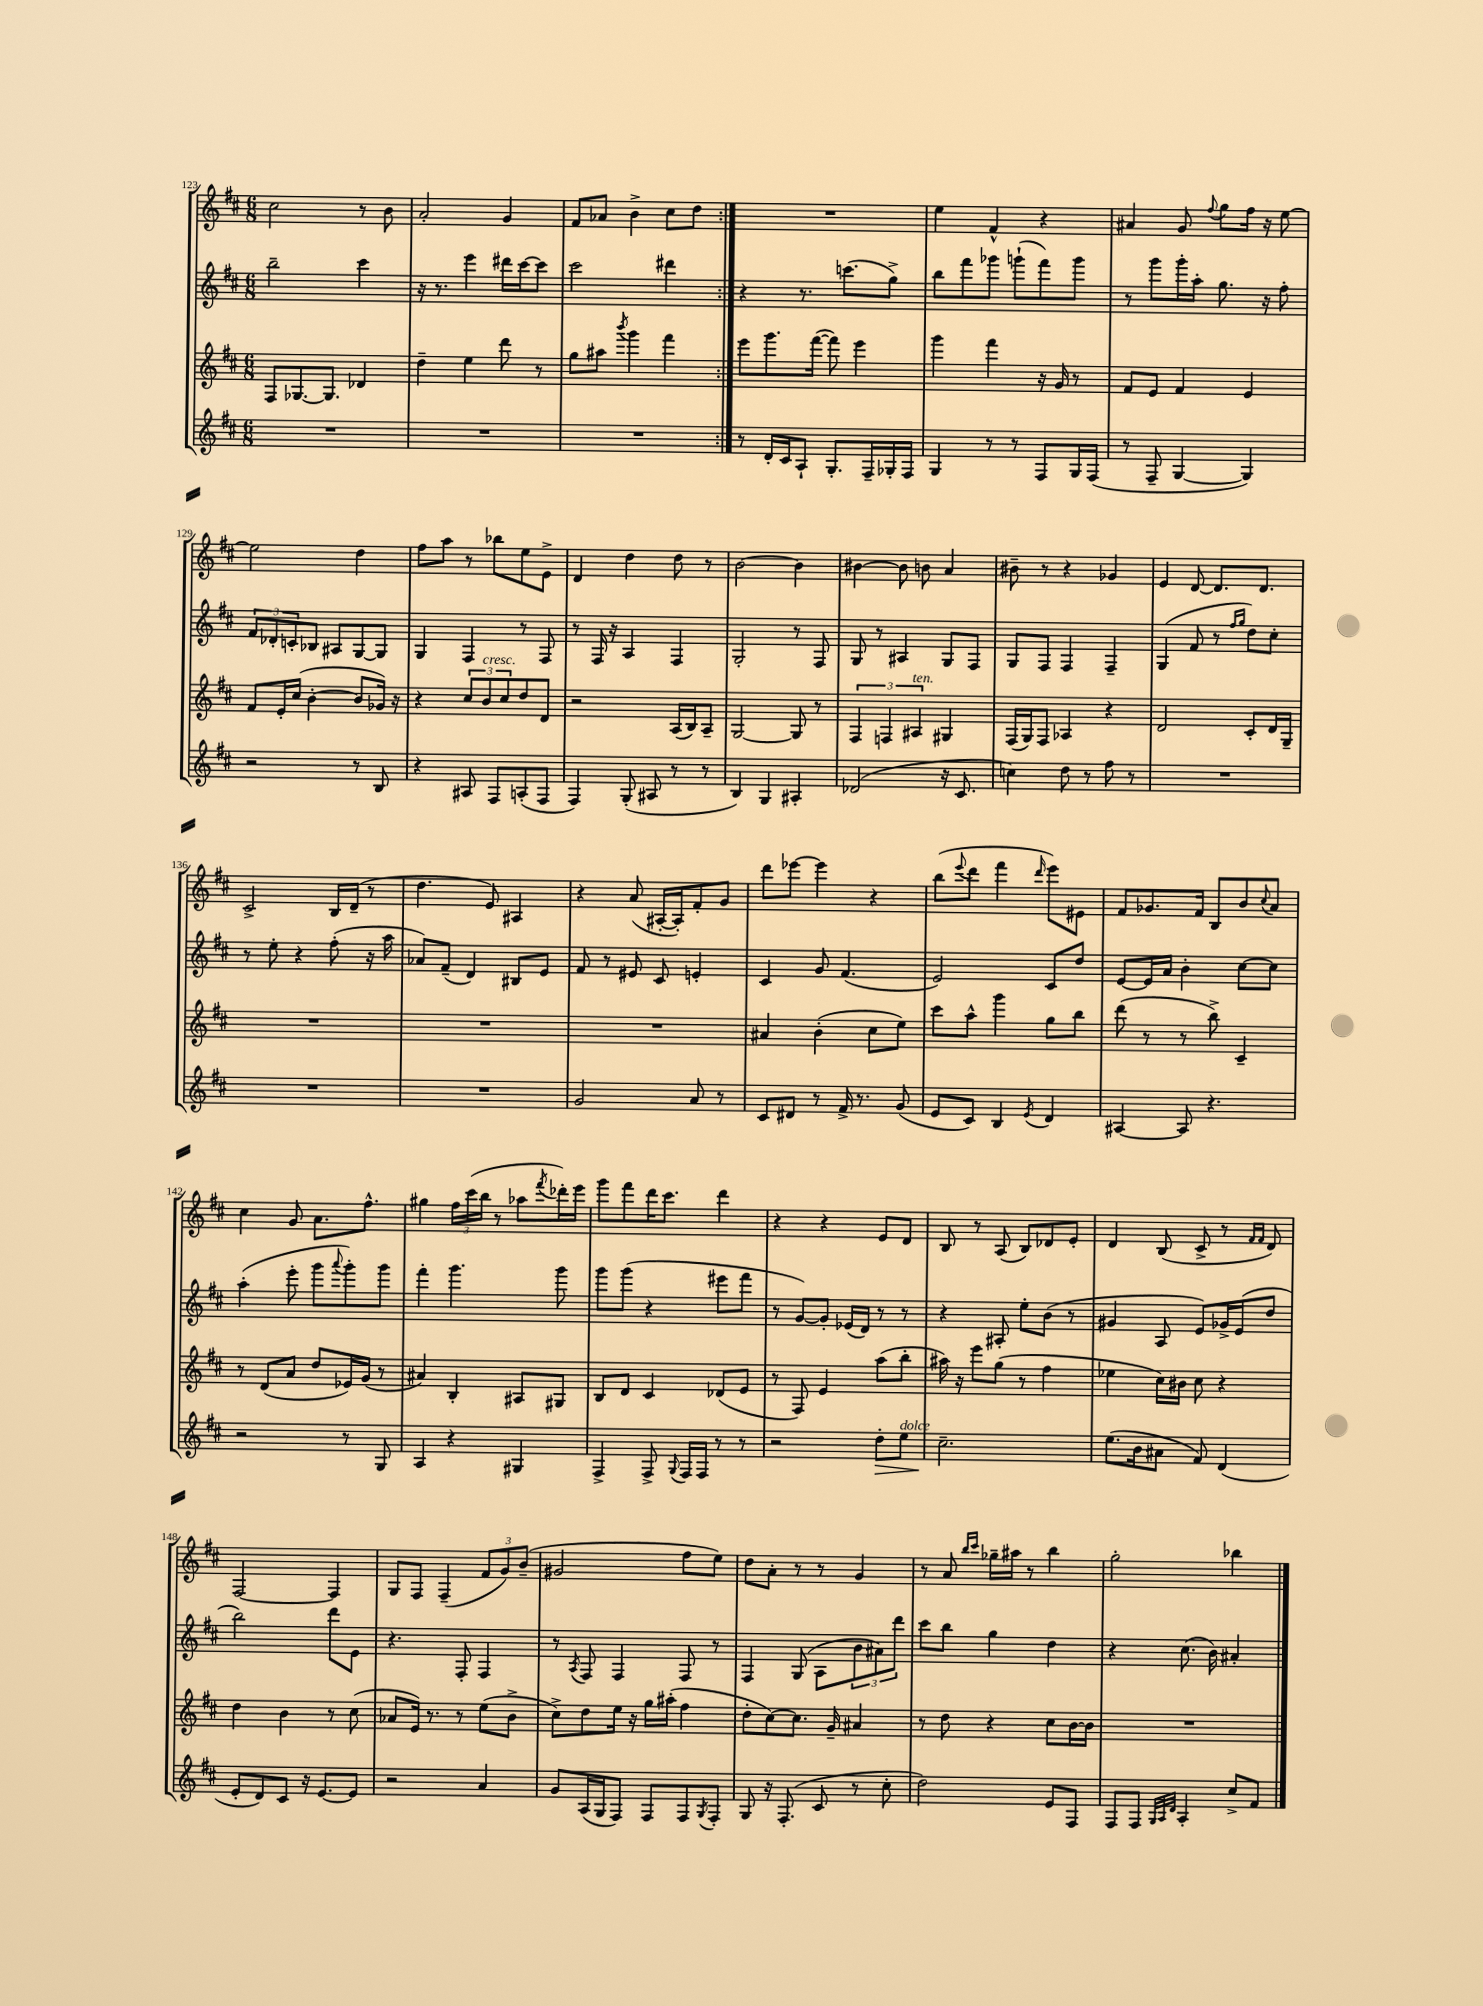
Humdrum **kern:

**kern	**dynam	**kern	**kern	**kern
*part4	*part4	*part3	*part2	*part1
*staff4	*staff4	*staff3	*staff2	*staff1
*clefG2	*	*clefG2	*clefG2	*clefG2
*k[f#c#]	*	*k[f#c#]	*k[f#c#]	*k[f#c#]
*M6/8	*	*M6/8	*M6/8	*M6/8
=123	=123	=123	=123	=123
2.r	.	8F#/L	2bb~\	2cc#\
.	.	[8.G-X/	.	.
.	.	8.G-/J]	.	.
.	.	4d-X/	4ccc#\	8r
.	.	.	.	8b\
=124	=124	=124	=124	=124
2.r	.	4dd~\	16r	2a'/
.	.	.	8.r	.
.	.	4ee\	4eee\	.
.	.	8ddd\	16ddd#X\LL	4g/
.	.	.	[16ccc#\J	.
.	.	8r	8ccc#\J]	.
=125	=125	=125	=125	=125
2.r	.	8gg\L	2ccc#\	8f#/L
.	.	8aa#X\J	.	8a-X/J
.	.	8qbbb/	.	.
.	.	4ggg\	.	4b^\
.	.	4fff#\	4ddd#X\	8cc#\L
.	.	.	.	8dd\J
=126:|!	=126:|!	=126:|!	=126:|!	=126:|!
8r	.	8eee\L	4r	2.r
16d'/LL	.	8.ggg\	.	.
16c#/J	.	.	.	.
8A`/J	.	.	8.r	.
.	.	([16fff#\Jk	.	.
8.G'/L	.	8fff#\])	.	.
.	.	.	(8.cccn\L	.
.	.	4eee\	.	.
16F#~/L	.	.	.	.
16G-X'/	.	.	8gg^\J)	.
16F#/JJ	.	.	.	.
=127	=127	=127	=127	=127
4G/	.	4ggg\	8bb\L	4ee\
.	.	.	8fff#\	.
8r	.	4fff#\	8ggg-X\J	4f#^^/
8r	.	.	(8gggn`\L	.
8F#/L	.	16r	8fff#\)	4r
.	.	16g/	.	.
16G/L	.	8r	8ggg\J	.
(16F#/JJ	.	.	.	.
=128	=128	=128	=128	=128
8r	.	8f#/L	8r	4a#X/
8F#~/	.	8e/J	8ggg\L	.
[4G/	.	4f#/	16ggg'\L	8g/
.	.	.	16aa'\JJ	.
.	.	.	.	8qqff#/
.	.	.	8.gg\	8gg\L
4G/])	.	4e/	.	16ff#\Jk
.	.	.	16r	16r
.	.	.	8ff#'\	[8ee\
!!LO:LB:g=z
=129	=129	=129	=129	=129
2r	.	8f#/L	12f#/L	2ee\]
.	.	.	12d-X'/	.
.	.	16e'/L	.	.
.	.	.	12cn'/	.
.	.	(16cc#/JJ	.	.
.	.	[4b'\	8B-X/J	.
.	.	.	8A#X/L	.
8r	.	8b/L]	[8G/	4dd\
8B/	.	16g-X/Jk)	8G/J]	.
.	.	16r	.	.
=130	=130	=130	=130	=130
4r	.	4r	4G/	8ff#\L
.	.	.	.	8aa\J
8A#X/	.	12cc#/L	4F#/	8r
!	!	!LO:TX:a:i:t=cresc.	!	!
.	.	12b/	.	.
8F#/L	.	.	.	8bb-X\L
.	.	12cc#/	.	.
(8An'/	.	8dd/	8r	8ee\
8F#/J	.	8d/J	8F#/	8e^\J
=131	=131	=131	=131	=131
4F#/)	.	2r	8r	4d/
.	.	.	16F#/	.
.	.	.	16r	.
(8G'/	.	.	4A/	4dd\
8A#X/	.	.	.	.
8r	.	(16A/LL	4F#/	8dd\
.	.	16B/J)	.	.
8r	.	8A~/J	.	8r
=132	=132	=132	=132	=132
4B/)	.	[2G/	2G'/	[2b\
4G/	.	.	.	.
4A#X'/	.	8G/]	8r	4b\]
.	.	8r	8F#/	.
=133	=133	=133	=133	=133
(2d-X/	.	6F#/	8G/	[4b#X\
.	.	.	8r	.
.	.	6Fn/	.	.
.	.	.	4A#X/	8b#\]
!	!	!LO:TX:a:i:t=ten.	!	!
.	.	6A#X/	.	.
.	.	.	.	8bn\
16r	.	4G#X/	8G/L	4a/
8.c#/	.	.	.	.
.	.	.	8F#/J	.
=134	=134	=134	=134	=134
4ccn\)	.	(16F#/LL	8G/L	8b#X~\
.	.	16G/J)	.	.
.	.	8F#/J	8F#/J	8r
8dd\	.	4A-X/	4F#/	4r
8r	.	.	.	.
8ff#\	.	4r	4F#~/	4g-X/
8r	.	.	.	.
=135	=135	=135	=135	=135
2.r	.	2d/	(4G/	4e/
.	.	.	8f#/	[8d/
.	.	.	8r	8.d/L]
.	.	.	16qqff#/LL	.
.	.	.	16qqgg/JJ	.
.	.	8c#'/L	8dd\L)	.
.	.	.	.	8.d/J
.	.	16d/L	8cc#'\J	.
.	.	16G~/JJ	.	.
!!LO:LB:g=z
=136	=136	=136	=136	=136
2.r	.	2.r	8r	2c#^/
.	.	.	8ee'\	.
.	.	.	4r	.
.	.	.	(8ff#'\	16B/LL
.	.	.	.	(16d~/JJ
.	.	.	16r	8r
.	.	.	16aa\	.
=137	=137	=137	=137	=137
2.r	.	2.r	8a-X/L)	4.dd\
.	.	.	(8f#~/J	.
.	.	.	4d/)	.
.	.	.	.	8e/)
.	.	.	8B#X/L	4A#X/
.	.	.	8e/J	.
=138	=138	=138	=138	=138
2g/	.	2.r	8f#/	4r
.	.	.	8r	.
.	.	.	8e#X/	(8a/
.	.	.	8c#/	[16A#X'/LL
.	.	.	.	16A#'/J])
8a/	.	.	4en'/	8f#'/
8r	.	.	.	8g/J
=139	=139	=139	=139	=139
8c#/L	.	4a#X/	4c#/	8ddd\L
8d#X/J	.	.	.	[8eee-X\J
8r	.	(4b'\	8g/	4eee-\]
16f#^/	.	.	(4.f#/	.
8.r	.	.	.	.
.	.	8cc#\L	.	4r
(8g/	.	8ee\J)	.	.
=140	=140	=140	=140	=140
8e/L	.	8ccc#\L	2e/)	(8bb\L
.	.	.	.	8qqeee/
8c#/J)	.	8aa^^\J	.	8ddd\J
4B/	.	4ggg\	.	4fff#\
8qe/	.	.	.	16qqddd/
4d/	.	8gg\L	8c#/L	8eee\L)
.	.	8bb\J	8dd/J	8e#X\J
=141	=141	=141	=141	=141
[4A#X/	.	(8ddd\	[8e/L	8f#/L
.	.	8r	16e/L]	8.g-X/
.	.	.	16a/JJ	.
8A#/]	.	8r	4b'\	.
.	.	.	.	16f#/Jk
4.r	.	8bb^\)	.	8B/L
.	.	4c#~/	[8cc#\L	8b/
.	.	.	.	8qqcc#/
.	.	.	8cc#\J]	8a/J
!!LO:LB:g=z
=142	=142	=142	=142	=142
2r	.	8r	(4aa'\	4cc#\
.	.	(8d/L	.	.
.	.	8a/J	8eee'\	8g/
.	.	8dd/L	8ggg\L	8.a\L
.	.	.	8qqaaa/	.
8r	.	16e-X/L)	8ggg'\)	.
.	.	(16g/JJ	.	8.ff#^^\J
8G/	.	8r	8ggg\J	.
=143	=143	=143	=143	=143
4A/	.	4a#X/)	4fff#'\	4gg#X\
4r	.	4B'/	4.ggg\	24ff#\LL
.	.	.	.	(24ccc#\
.	.	.	.	24bb\JJ
.	.	.	.	8r
4G#X/	.	8A#X/L	.	8aa-X\L
.	.	.	.	8qfff#/
.	.	8G#X/J	8ggg\	16ddd-X'\L)
.	.	.	.	16eee\JJ
=144	=144	=144	=144	=144
4F#^/	.	8B/L	8ggg\L	8ggg\L
.	.	8d/J	(8ggg\J	8fff#\
8F#^/	.	4c#/	4r	16ddd\K
.	.	.	.	8.ccc#\J
8qqG/	.	.	.	.
16F#/LL	.	.	.	.
16F#/JJ	.	.	.	.
8r	.	(8d-X/L	8eee#X\L	4ddd\
8r	.	8e/J	8fff#\J	.
=145	=145	=145	=145	=145
2r	.	8r	8r	4r
.	.	8F#/)	[8g/L)	.
.	.	4e/	8g'/J]	4r
.	.	.	(16e-X/LL	.
.	.	.	16d/JJ)	.
!	!LO:HP:b	!	!	!
8dd'\L	>	(8aa\L	8r	8e/L
!LO:TX:a:i:t=dolce	!	!	!	!
8ee\J	.	8bb'\J	8r	8d/J
=146	=146	=146	=146	=146
2.cc#~\	.	16aa#X\)	4r	8B/
.	.	16r	.	.
.	.	8eee\L	.	8r
.	.	(8gg\J	8A#X'/	(8A/
.	.	8r	8ee'\L	8B/L)
.	.	4ff#\	(8b\J	8d-X/
.	.	.	8r	8e'/J
.	]	.	.	.
=147	=147	=147	=147	=147
(8.ee\L	.	4ee-X\	4g#X/	4d/
16b\k	.	.	.	.
8a#X\J	.	16cc#\LL)	8A/	(8B/
.	.	16b#X\JJ	.	.
8f#/)	.	8cc#\	8e/L)	8c#^/
(4d/	.	4r	16g-X^/L	8r
.	.	.	(16e/J	.
.	.	.	.	16qqf#/LL
.	.	.	.	16qqf#/JJ
.	.	.	8dd/J	8d/)
!!LO:LB:g=z
=148	=148	=148	=148	=148
8e'/L	.	4dd\	2bb\)	[2F#/
8d/)	.	.	.	.
8c#/J	.	4b\	.	.
16r	.	.	.	.
[8.e/L	.	.	.	.
.	.	8r	8ddd\L	4F#/]
8e/J]	.	(8cc#\	8e\J	.
=149	=149	=149	=149	=149
2r	.	8a-X/L	4.r	8G/L
.	.	16e/Jk)	.	8F#/J
.	.	8.r	.	.
.	.	.	.	(4F#~/
.	.	8r	8F#'/	.
4a/	.	(8ee\L	4F#/	12f#/L
.	.	.	.	12g/)
.	.	8b^\J	.	.
.	.	.	.	(12b~/J
=150	=150	=150	=150	=150
8g/L	.	8cc#^\L)	8r	2g#X/
.	.	.	8qA/	.
(16A/L	.	8dd\	8F#/	.
16G/J	.	.	.	.
8F#/J)	.	16ee\Jk	4F#/	.
.	.	16r	.	.
8F#/L	.	16gg\LL	.	.
.	.	(16aa#X'\JJ	.	.
8F#/	.	4ff#\	8F#/	8ff#\L
8qG/	.	.	.	.
8F#'/J	.	.	8r	8ee\J)
=151	=151	=151	=151	=151
8G/	.	8dd'\L	4F#/	8dd\L
16r	.	[8cc#\)	.	8a'\J
(8.F#'/	.	.	.	.
.	.	8.cc#\J]	(8G/	8r
8c#/	.	.	8A\L	8r
.	.	16g~/	.	.
8r	.	4a#X/	12b\	4g/
.	.	.	12a#X\)	.
8cc#'\	.	.	.	.
.	.	.	12ddd\J	.
=152	=152	=152	=152	=152
2dd\)	.	8r	8ccc#\L	8r
.	.	8dd\	8bb\J	8a/
.	.	.	.	16qqbb/LL
.	.	.	.	16qqccc#/JJ
.	.	4r	4gg\	16gg-X~\LL
.	.	.	.	16aa#X\JJ
.	.	.	.	8r
8e/L	.	8cc#\L	4dd\	4bb\
8F#/J	.	[16b\L	.	.
.	.	16b\JJ]	.	.
=153	=153	=153	=153	=153
8F#/L	.	2.r	4r	2gg'\
8F#/J	.	.	.	.
32qqG/LLL	.	.	.	.
32qqA/	.	.	.	.
32qqd/JJJ	.	.	.	.
4A'/	.	.	(8.cc#\	.
.	.	.	16b\)	.
8cc#^/L	.	.	4a#X'/	4bb-X\
8f#/J	.	.	.	.
==	==	==	==	==
*-	*-	*-	*-	*-
